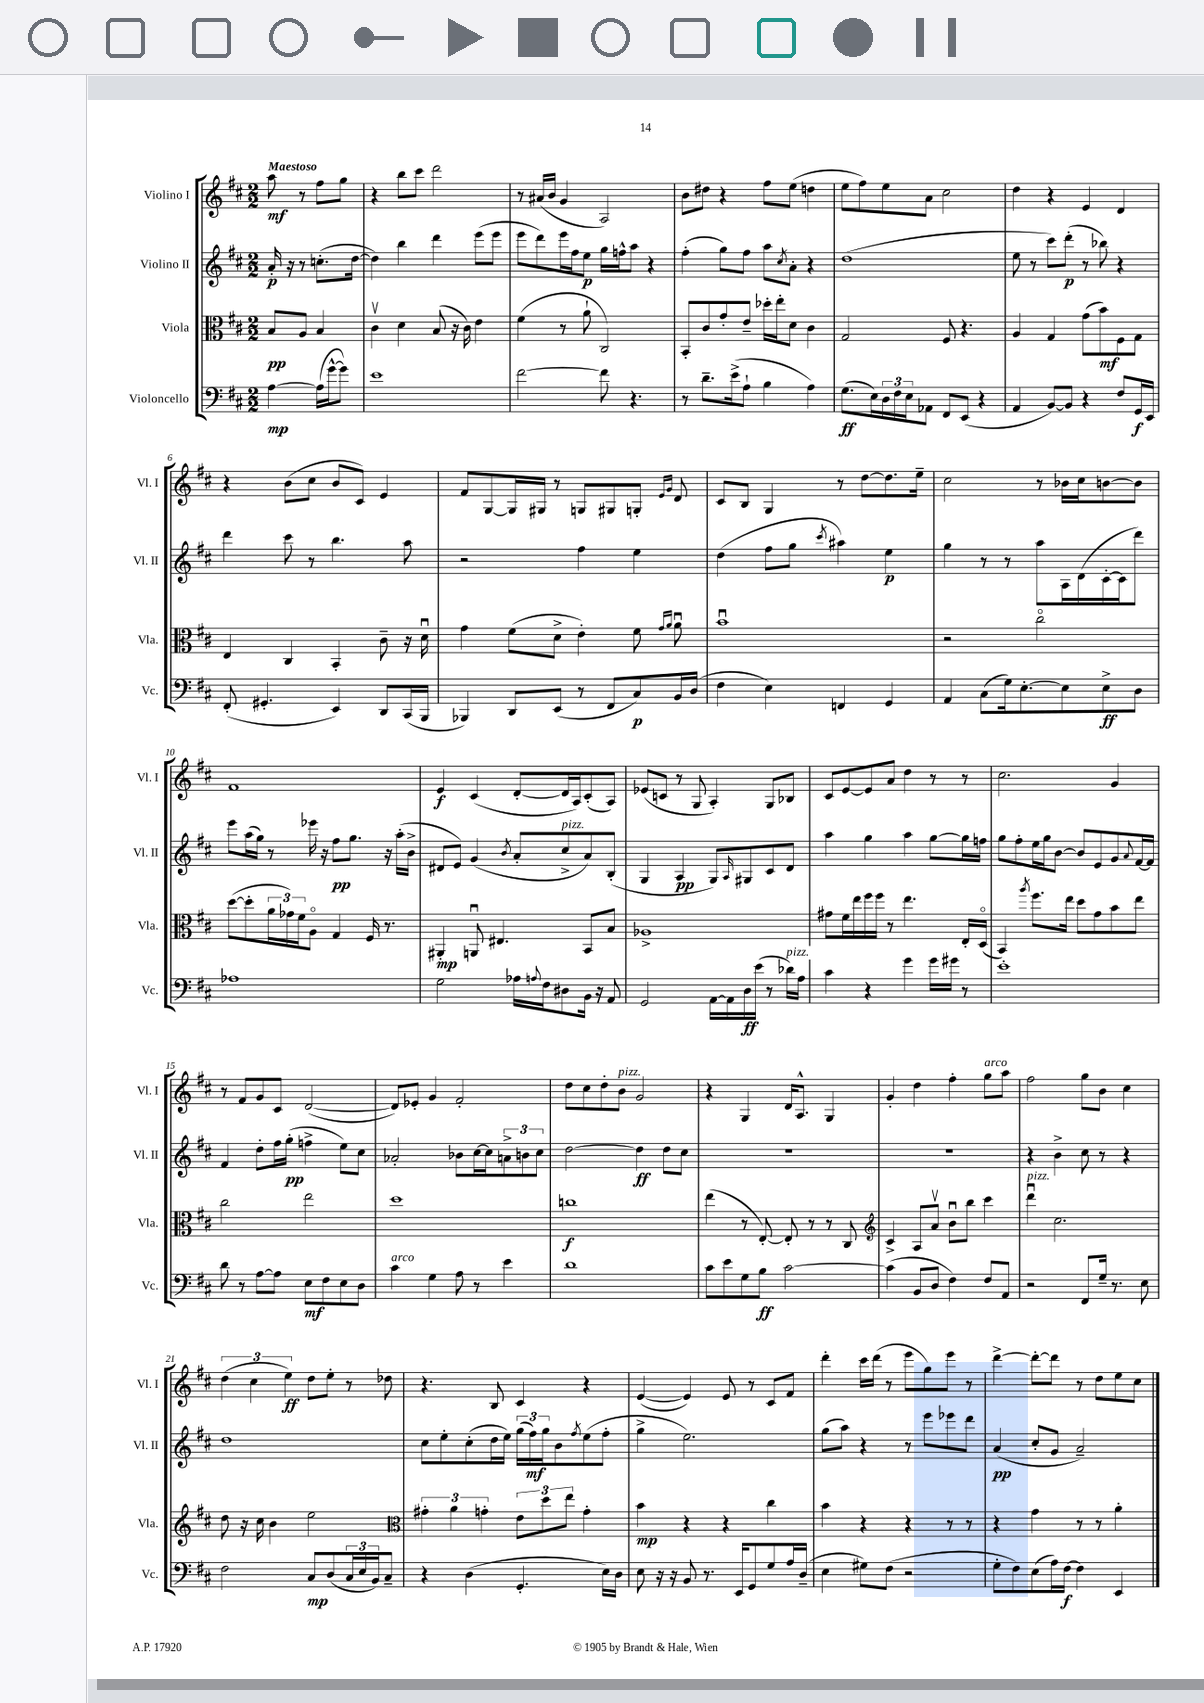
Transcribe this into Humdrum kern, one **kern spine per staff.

**kern	**kern	**kern	**kern
*staff4	*staff3	*staff2	*staff1
*clefF4	*clefC3	*clefG2	*clefG2
*k[f#c#]	*k[f#c#]	*k[f#c#]	*k[f#c#]
*M2/2	*M2/2	*M2/2	*M2/2
[4A\	8B/L	16a'/	8aa\
.	.	16r	.
.	8A/J	8r	8r
(16A\]LL	4B/	(8.cc'\L	8ff#\L
[16g^^\J	.	.	.
8g\]J)	.	.	8gg\J
.	.	[16dd\Jk	.
=	=	=	=
1e	4c#v\	4dd\])	4r
.	4d\	4bb\	8bb\L
.	.	.	8ccc#\J
.	(8B/	4ddd\	2ddd\
.	16r	.	.
.	16c#\)	.	.
.	4e\	(8eee\L	.
.	.	8eee\J	.
=	=	=	=
[2f#\	(4f#\	8eee\L	8r
.	.	8ddd\)	(16a#/LL
.	.	.	16b/JJ
.	8r	16eee\L	4g/
.	.	16ff#\J	.
.	8a`\	8ee\J	.
8f#\]	2C#/)	16gg\LL	2A/)
.	.	16ff^^\J	.
4.r	.	8aa\J	.
.	.	4r	.
=	=	=	=
8r	8BB'/L	(4ff#'\	8b\L
8.d~\L	8c#/	.	8dd#\J
.	8g'/	8gg\L)	4r
(16e^\k	.	.	.
8A`\J	8e~/J	8ff#\J	.
4B\	16dd-'\LL	8aa\L	8ff#\L
.	16ee'\J	.	.
.	.	8qcc#/	.
.	8d\J	8a'\J	(8ee\J
4A\)	4c#\	4r	4dd\
=	=	=	=
(8.G\L	2G/	(1dd	8ee\L
.	.	.	8ff#\)
16E\L)	.	.	.
24D\	.	.	8ee\
24F#\	.	.	.
24E\J	.	.	.
8AA-\J	.	.	8a\J
8FF#/L	8F#/	.	2cc#\
(8EE/J	4.r	.	.
4r	.	.	.
=	=	=	=
4AA/	4A/	8ee\	4dd\
.	.	8r	.
[8BB/L)	4G/	8ccc#\L)	4r
8BB/]J	.	(8ddd'\J	.
4r	(8g\L	8r	4e/
.	8b\)	8bb-\)	.
8F#/L	8F#\	4r	4d/
16GG/L	8G\J	.	.
16EE/JJ	.	.	.
=	=	=	=
(8FF#'/	4E/	4ddd\	4r
4.GG#'/	.	.	.
.	4C#/	8ccc#\	(8b\L
.	.	8r	8cc#\J
4EE/)	4BB'/	4.bb\	8b/L
.	.	.	8c#/J)
8DD/L	8c#~\	.	4e/
(16CC#/L	16r	8aa\	.
16BBB/JJ	16du\	.	.
=	=	=	=
4BBB-/)	4g\	2r	8f#/L
.	.	.	[8G/
8DD/L	(8f#\L	.	16G/]L
.	.	.	16G#/JJ
(8EE/J	8d^\J	.	8r
8r	4e'\)	4ff#\	8G/L
8FF#/L	.	.	8G#/
8C#/)	8f#\	4ee\	8G'/J
.	16qqg/LL	.	16qqe/LL
.	16qqa/JJ	.	16qqg/JJ
16BB/L	8au\	.	8d/
(16D/JJ	.	.	.
=	=	=	=
4F#\	1bu	(4dd\	8c#/L
.	.	.	8B/J
4E\)	.	8ff#\L	4G/
.	.	8gg\J	.
.	.	8qccc#/	.
4FF/	.	4aa#\)	8r
.	.	.	[8dd\L
4GG/	.	4ee\	8.dd\]
.	.	.	16ee~\Jk
=	=	=	=
4AA/	2r	4gg\	2cc#\
(8C#\L	.	8r	.
16G\k)	.	8r	.
[8.E'\	.	.	.
.	2cc#o\	8aa\L	8r
8E\]	.	16A\L	16b-\LL
.	.	(16d\	16cc#\J
8E^\	.	[16c#'\	[8b\
.	.	16c#\]J	.
8D\J	.	8ddd\J)	8b\]J
=	=	=	=
1A-	([8dd\L	8eee\L	1f#
.	8dd'\]	(16aa\L	.
.	.	16gg\JJ)	.
.	24a\L	8r	.
.	24g-\)	.	.
.	24f#\J	.	.
.	8Ao\J	16eee-\	.
.	.	16r	.
.	4G/	8ff#\L	.
.	.	8.gg\J	.
.	16F#/	.	.
.	8.r	16r	.
.	.	(16aa'\LL	.
.	.	16b^\JJ	.
=	=	=	=
2G\	4AA#'/	8d#/L	4e/
.	.	8e/J)	.
.	8AAu/	(4g/	(4c#/
.	4.E#/	.	.
.	.	8qb/	.
16A-\LL	.	8a'/L	[8d'/L
8qqA/	.	.	.
16F#\J	.	.	.
8D#\	.	8cc#^/	16d/]L
.	.	.	16A/J)
16BB\Jk	8BB/L	8a/)	(8c#'/
16r	.	.	.
8AA/	8B/J	(8B'/J	8A/J)
=	=	=	=
2GG/	1A-^	4G/	(8e-/L
.	.	.	8c/J
.	.	4A/	8r
.	.	.	8G/
[16AA\LL	.	8G/L)	4A'/)
16AA\]	.	.	.
.	.	16qqA/	.
16D\	.	8G#/	.
(16e\JJ	.	.	.
8r	.	8c#/	8G/L
16d-\LL)	.	8d/J	8B-/J
16A\JJ	.	.	.
=	=	=	=
4c#\	8g#\L	4aa\	8c#/L
.	16f#\L	.	[8e/
.	16ee\	.	.
4r	16ff#\	4gg\	8e/]
.	16ff#\JJ	.	.
.	8r	.	8a/J
4g\	4.ee\	4aa\	4dd\
16g\LL	.	[8gg\L	8r
16g#\JJ	.	.	.
8r	16E'/LL	16gg\]L	8r
.	(16Do/JJ	16ff\JJ	.
=	=	=	=
1e'	4BB/)	8gg\L	2.cc#\
.	.	8ff#'\	.
.	8qaa/	.	.
.	8.ff#\L	16ee\L	.
.	.	16gg\J	.
.	.	[8b\J	.
.	16ee\Jk	.	.
.	8dd\L	8b/]L	.
.	8g\	8e/	.
.	8b\	8g/	4g/
.	.	8qqa/	.
.	8ee\J	[16f#/L	.
.	.	16f#/]JJ	.
=	=	=	=
8d\	2cc#\	4f#/	8r
8r	.	.	8f#/L
[8A\L	.	8dd'\L	8g/
8A\]J	.	16ff#\L	8c#/J
.	.	(16gg'\JJ	.
8E\L	2ee\	4ff^\	([2d/
8F#\	.	.	.
8E\	.	8ee\L)	.
8D\J	.	8cc#\J	.
=	=	=	=
4c#\	1dd	2a-'/	8d/]L)
.	.	.	8e-'/J
4G\	.	.	4g/
8A\	.	8b-\L	2f#'/
8r	.	[16cc#\L	.
.	.	16cc#\]J	.
4e\	.	12a^\	.
.	.	12b\	.
.	.	12cc#\J	.
=	=	=	=
1d	1cc	[2dd\	8dd\L
.	.	.	8cc#\
.	.	.	8dd'\
.	.	.	8b\J
.	.	4dd\]	2g/
.	.	8dd\L	.
.	.	8cc#\J	.
=	=	=	=
8c#\L	(4ee\	1r	4r
8e\	.	.	.
8G\	8r	.	4G/
8B\J	[8E'/)	.	.
[2c#\	8E'/]	.	16d/LK
.	.	.	8.A^^/J
.	8r	.	.
.	8r	.	4G/
.	8C#/	.	.
=	=	=	=
*	*clefG2	*	*
(4c#\]	4c#^/	1r	4g'/
8BB/L	8A/L	.	4dd\
8D/J	8av/J	.	.
4F#\)	8bu\L	.	4ff#'\
.	8bb\J	.	.
8F#/L	4ccc#\	.	8gg\L
8AA/J	.	.	8aa\J
=	=	=	=
2r	4dddu\	4r	2ff#\
.	2.cc#\	4b^\	.
8FF#/L	.	8cc#\	8gg\L
16G~/Jk	.	8r	8b\J
8.r	.	.	.
.	.	4r	4cc#\
8E\	.	.	.
=	=	=	=
2F#\	8dd\	1dd	(6dd\
.	16r	.	.
.	.	.	6cc#\
.	16cc#\	.	.
.	4b\	.	.
.	.	.	6ee\)
8C#/L	2ee\	.	8dd\L
(8D/	.	.	8ee'\J
24C#/L	.	.	8r
24E/	.	.	.
24BB/J)	.	.	.
8C#~/J	.	.	8dd-\
=	=	=	=
*	*clefC3	*	*
4r	6g#'\	8cc#\L	4.r
.	.	8ee'\	.
.	6a\	.	.
(4D\	.	(8cc#'\	.
.	6g'\	.	.
.	.	16dd\L	8B/
.	.	16ee\JJ)	.
4.GG'/	12e\L	(24gg\LL	4c#/
.	.	24ff#\)	.
.	12dd\	24gg\J	.
.	.	8b\	.
.	12ee\J	.	.
.	.	8qff#/	.
.	4g'\	(8ee\	4r
16E\LL)	.	8ff#'\J	.
16D\JJ	.	.	.
=	=	=	=
8E\	4b\	4gg^\	([4e/
16r	.	.	.
16r	.	.	.
8BB/	4r	2.ee\)	4e/])
8.r	.	.	.
.	4r	.	8e/
16EE/LK	.	.	.
8GG/	.	.	8r
8G/	4cc#\	.	8c#/L
16A/L	.	.	8f#/J
(16D~/JJ	.	.	.
=	=	=	=
4E\	4b\	(8gg\L	4ddd'\
.	.	8aa\J)	.
8G#\L)	4r	4r	16ccc#\LL
.	.	.	(16ddd\JJ
(8F#\J	.	.	8r
2r	4r	8r	8eee\L
.	.	8eee\L	8gg\)
.	8r	8eee-\	8eee\J
.	8r	8ddd\J	8r
=	=	=	=
8G'\L	4r	(4a/	[4ddd^\
8F#\)	.	.	.
(8E\	4g\	8cc#'/L	8ddd'\_L
16A\L)	.	8g/J	8ddd\]J
[16F#\JJ	.	.	.
4F#\]	8r	2a~/)	8r
.	8r	.	8dd\L
4EE/	4a'\	.	8ee\
.	.	.	8cc#\J
==	==	==	==
*-	*-	*-	*-
